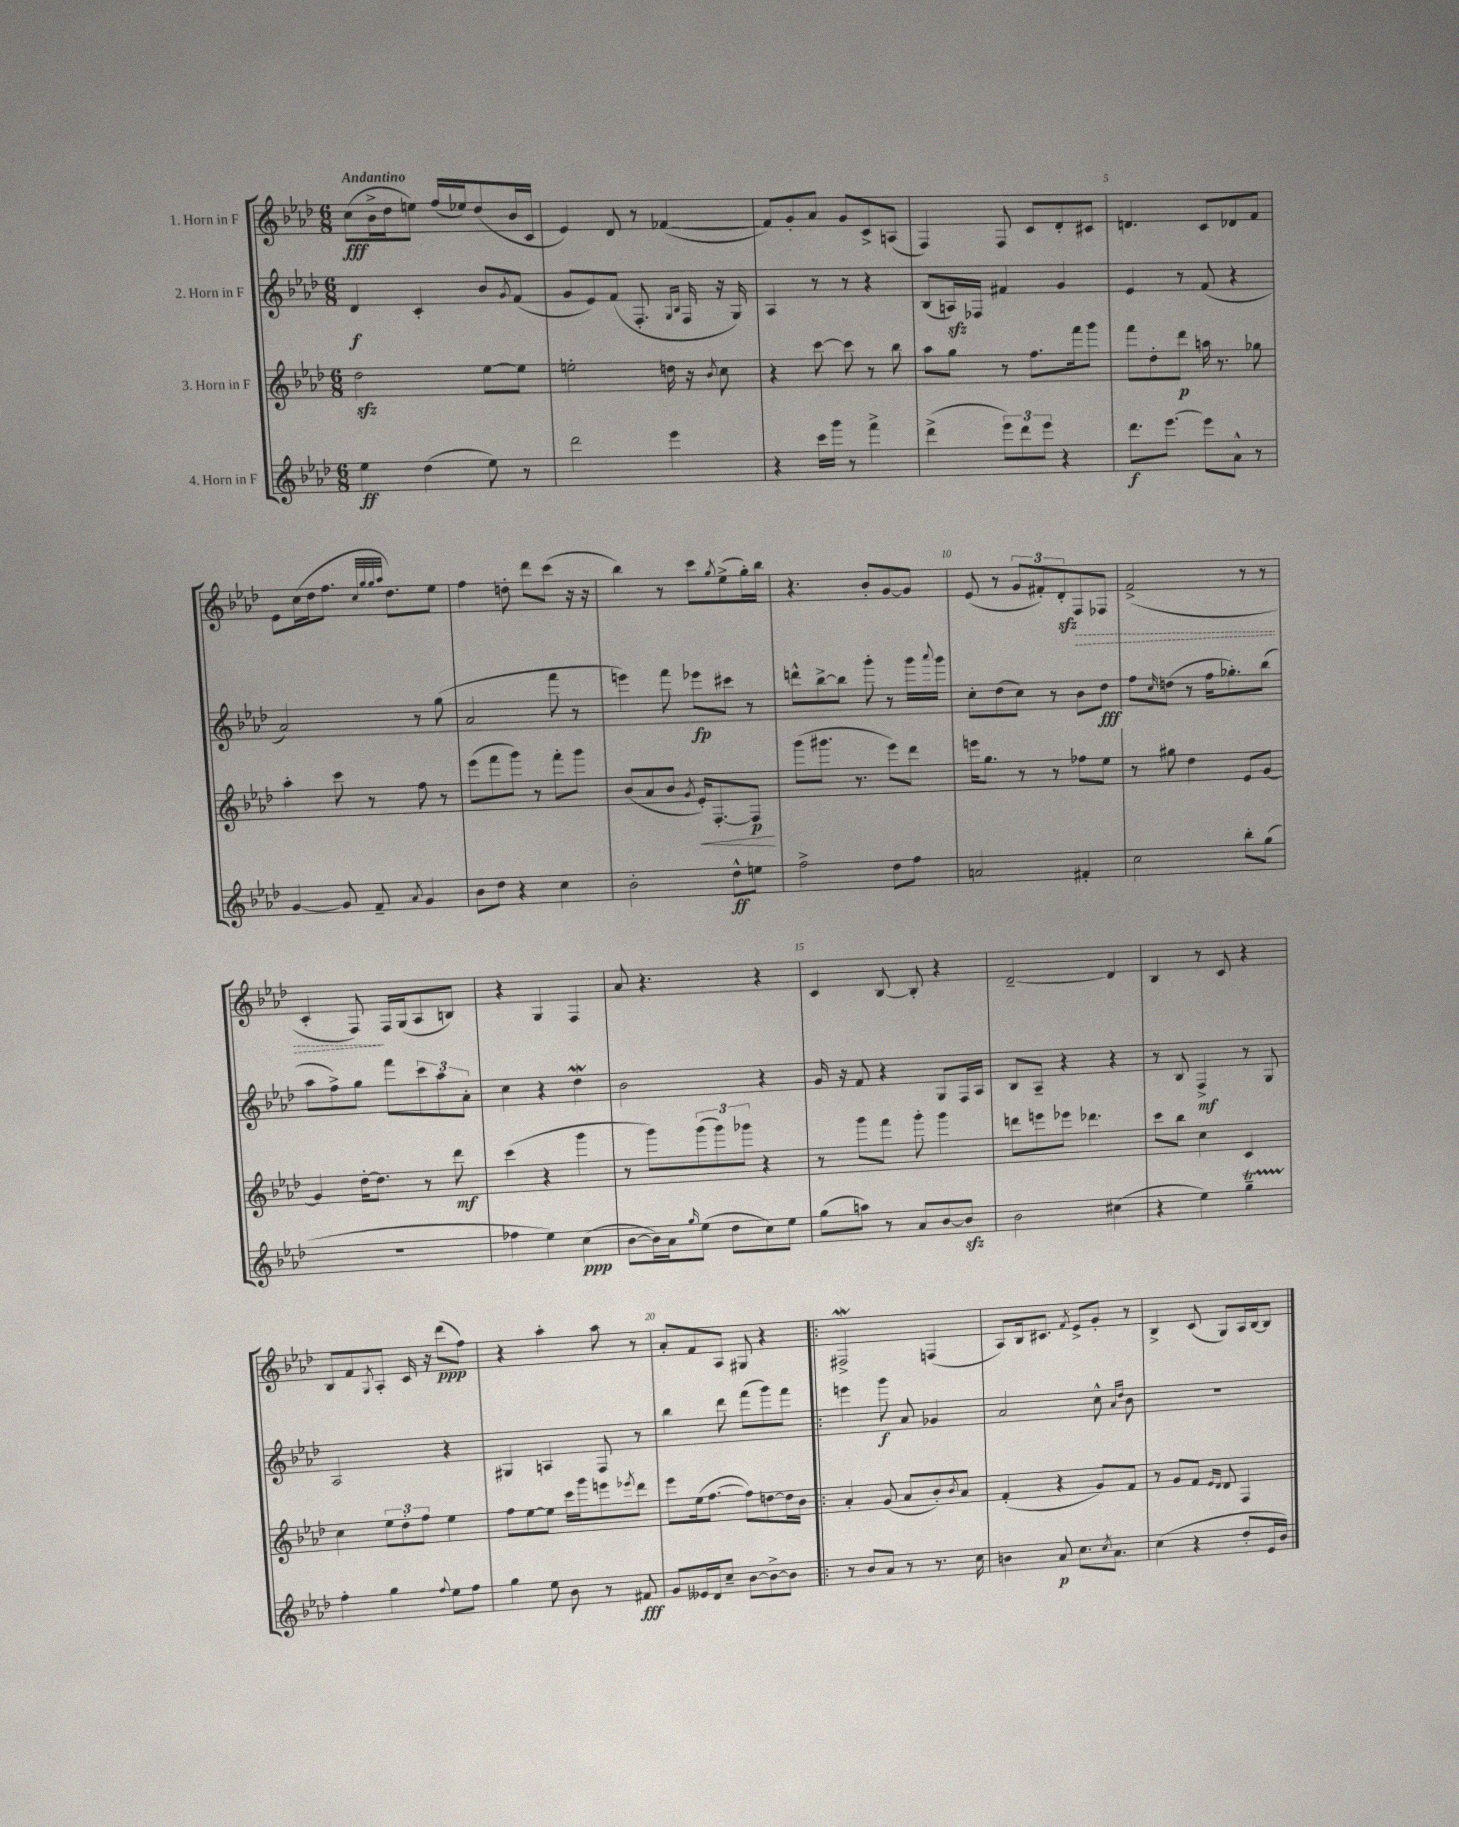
<<
\new StaffGroup <<
\new Staff = "s0" \with { instrumentName = "1. Horn in F" } {
    \clef treble \key aes \major \numericTimeSignature \time 6/8 \tempo "Andantino"
    c''8\fff( bes'16-> des''16 e''8) f''16( ees''16) des''8( bes'16 c'16 |
    ees'4) des'8 r8 fes'4~( |
    fes'8) g'8-. aes'8 g'8 c'8-> a8( |
    f4) f8 c'8 des'8-. cis'8 |
    d'4. c'8 des'8 f'8 |
    ees'8 c''16( des''16 f''8. \grace { c''32 g''32 g''32 aes''32 } des''8.) ees''8 |
    f''4 d''8-. des'''8 c'''8( r16 r16 |
    bes''4) r8 c'''8 \acciaccatura { g''8 } ees''8->( g''16-.) bes''16 |
    r4. bes'8-. g'8~ g'8 |
    ees'8( r8 \tuplet 3/2 { g'8 fis'8-.) des'8-.\sfz } \once \override Hairpin.style = #'dashed-line f8\> fes8 |
    f'2->( r8 r8 |
    c'4-. f8\!) f16 g16( aes8 b8) |
    r4 g4 f4 |
    aes'8 r4. r4 |
    c'4 bes8~ bes8-. r4 |
    des'2~-- des'4 |
    bes4 r8 c'8 r4 |
    bes8 f'8 \acciaccatura { g8 } aes8-. c'16 r16 des'''8\ppp( f''8) |
    r4 aes''4-. aes''8 r8 |
    aes'8-. f'8 aes8 gis8 r4 |
    \bar ".|:" fis2->\mordent f4( |
    aes8) bes16 cis'8. \acciaccatura { f'8 } ees'8-> g'8-. r8 |
    bes4-> c'8( g8) aes16 bes16~ bes8 \bar "|." |
}
\new Staff = "s1" \with { instrumentName = "2. Horn in F" } {
    \clef treble \key aes \major \numericTimeSignature \time 6/8
    des'4\f c'4-. bes'8 \acciaccatura { g'8 } f'8( |
    g'8 ees'8) f'8( f8.-. \grace { g16 bes16 } f16 r16 g16) |
    aes4 r8 r8 r4 |
    bes8( a16\sfz) fes16 fis'4 g'4 |
    ees'4 r8 f'8( r4 |
    aes'2) r8 g''8( |
    aes'2 f'''8 r8 |
    e'''4) f'''8 ees'''8\fp cis'''8 r8 |
    d'''8-^ bes''8~-> bes''8 g'''8-. r8 g'''16 \appoggiatura { aes'''8 } g'''16 |
    c''8-. des''8( c''8) r8 bes'8 des''8\fff |
    f''8 \grace { c''16 } d''8( r8 f''16 ges''8.-.) bes''8( |
    aes''8 f''8->) g''8 f'''8 \tuplet 3/2 { c'''8 aes''8 aes'8-. } |
    c''4 r4 des''4\mordent |
    bes'2 r4 |
    g'16 r16 f'8 r4 g8 f16 aes16 |
    bes8 aes8-- r4 r4 |
    r8 bes8 f4->\mf r8 g8 |
    aes2 r4 |
    gis4 a4 f8 r8 |
    bes''4 des'''8 f'''8( g'''8) f'''8 |
    \bar ".|:" e'''4 g'''8\f aes'8 ges'4 |
    aes'2 c''8-^ \grace { aes'16 des''16 } bes'8 |
    R2. \bar "|." |
}
\new Staff = "s2" \with { instrumentName = "3. Horn in F" } {
    \clef treble \key aes \major \numericTimeSignature \time 6/8
    des''2\sfz ees''8~ ees''8 |
    e''2-. d''16 r16 \acciaccatura { bes'8 } c''8 |
    r4 c'''8~ c'''8 r8 bes''8 |
    aes''8 g''8 r8 f''8. f'''16 g'''8 |
    f'''8 des''8-. des'''8\p a''16 r8. ges''8 |
    aes''4-. c'''8 r8 f''8 r8 |
    ees'''8( f'''8 g'''8) r8 f'''8-. g'''8 |
    bes'8( aes'8 bes'8 \acciaccatura { g'8 } ees'16-.\<) f8.~-. f8\p\! |
    g'''8( gis'''8. r8. ees'''8) des'''8 |
    e'''16 g''8. r8 r8 fes''8 ees''8 |
    r8 gis''8 des''4 ees'8 g'8~ |
    g'4 des''16~-. des''8. r8 des'''8\mf |
    c'''4( r4 g'''4 |
    r8 g'''8) \tuplet 3/2 { g'''8( g'''8) ges'''8 } r4 |
    r8 g'''8 f'''8 g'''8-. g'''4 |
    d'''8 e'''8 ees'''8 des'''4. |
    c'''8 bes''8 c''4 c'4 |
    c''4 \tuplet 3/2 { ees''8 des''8-. f''8 } ees''4 |
    f''8 ees''8~ ees''8 c'''16 g'''16 e'''8 \acciaccatura { ees'''8 } des'''8 |
    ees'''8 ees''16( f''8.~ f''8) d''8~ d''16 bes'16 |
    \bar ".|:" aes'4-. g'8( aes'8 bes'8-.) \acciaccatura { bes'8 } aes'8 |
    f'4-.( r4 g'8) f'8 |
    r8 g'8 f'8 \grace { ees'16 des'16 } des'8 f4 \bar "|." |
}
\new Staff = "s3" \with { instrumentName = "4. Horn in F" } {
    \clef treble \key aes \major \numericTimeSignature \time 6/8
    ees''4\ff des''4( ees''8) r8 |
    des'''2 ees'''4 |
    r4 c'''16 g'''16 r8 f'''4-> |
    des'''4->( \tuplet 3/2 { ees'''8) des'''8 ees'''8 } r4 |
    des'''8.\f ees'''8.~ ees'''8 aes'8-^ r8 |
    g'4~ g'8 f'8-- \acciaccatura { aes'8 } g'4 |
    bes'8 des''8 r4 c''4 |
    bes'2-. des''8-^\ff e''8 |
    f''2-> des''8 f''8 |
    a'2 fis'4-. |
    c''2 bes''8-. g''8( |
    R2. |
    fes''4 ees''4) c''4\ppp( |
    bes'8~ bes'16) aes'16 \grace { g''16 } ees''8( des''8 c''8) ees''8 |
    g''8( a''8) r8 aes'8 bes'8~ bes'8\sfz |
    bes'2 cis''4( |
    r4 ees''4) g''4--\startTrillSpan |
    f''4-.\stopTrillSpan g''4 \appoggiatura { f''8 } ees''8 f''8 |
    g''4 ees''8 bes'8 r8 fis'8\fff |
    g'8 eeses'16 des'16 c''8-- bes'8~ bes'8~-> bes'8 |
    \bar ".|:" r8 bes'8 aes'8 r8 r8. c''16 |
    b'4 aes'8\p c''8. \acciaccatura { c''8 } aes'8. |
    c''4( r4 des''8-. ees'16 bes'16) \bar "|." |
}
>>
>>
\layout { \context { \Score \override BarNumber.break-visibility = ##(#f #t #t) barNumberVisibility = #(every-nth-bar-number-visible 5) } }
